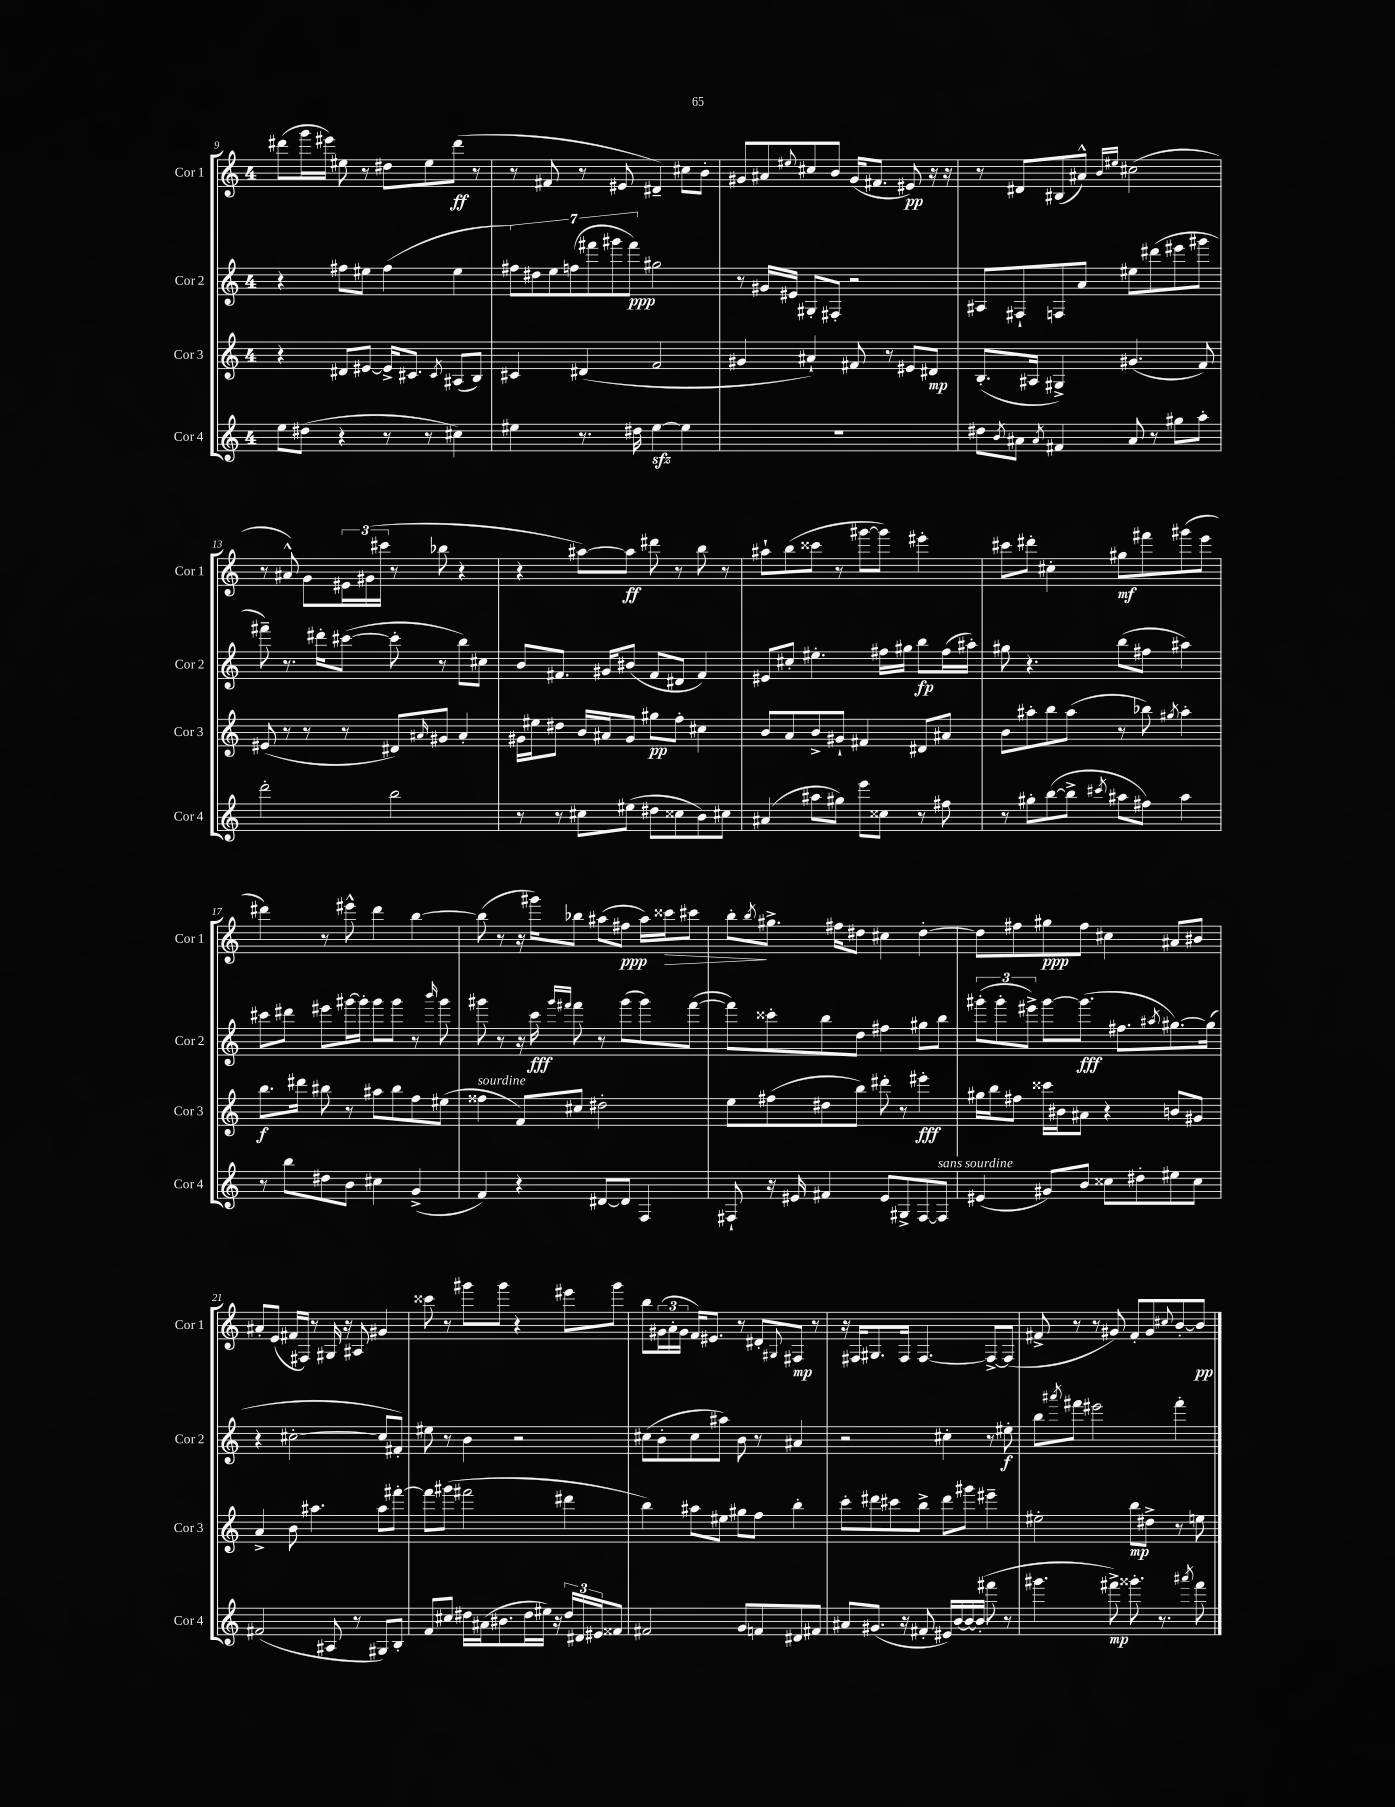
<<
\new StaffGroup <<
\new Staff = "s0" \with { instrumentName = "Cor 1" shortInstrumentName = "Cor 1" } {
    \clef treble \key c \major \once \override Staff.TimeSignature.style = #'single-digit \time 4/4
    dis'''8( g'''16 eis'''16) eis''8 r8 dis''8 eis''8 dis'''8\ff( r8 |
    r8 fis'8 r8 eis'8 dis'4--) cis''8 b'8-. |
    gis'8 ais'8 \appoggiatura { eis''8 } cis''8 b'8 gis'16( fis'8. eis'8\pp) r16 r16 |
    r8 dis'8 bis8( ais'8-^) \grace { b'16 eis''16 } cis''2( |
    r8 ais'8-^) g'8 \tuplet 3/2 { eis'16 gis'16( cis'''16 } r8 bes''8 r4 |
    r4 ais''8~) ais''8\ff dis'''8 r8 b''8 r8 |
    ais''8-! b''8( cisis'''8 r8 gis'''8~ gis'''8) eis'''4-. |
    cis'''8 dis'''8-. cis''4-. gis''8\mf fis'''8 gis'''8( e'''8 |
    dis'''4) r8 eis'''8-^ dis'''4 b''4~ |
    b''8( r8 r16 gis'''16) bes''8 ais''8( fis''8\ppp ais''16) cisis'''16\> cis'''8 |
    b''8-.\! \acciaccatura { b''8 } gis''8.-> fis''16 dis''8 cis''4 dis''4~-. |
    dis''8 fis''8 gis''8\ppp fis''8 cis''4 ais'8 bis'8 |
    ais'8-. e'8( fis'16 fis16) r8 gis16 r16 ais8 gis'4 |
    cisis'''8 r8 gis'''8 gis'''8 r4 eis'''8 gis'''8 |
    b''8 \tuplet 3/2 { gis'16( a'16-. gis'16 } f'16) eis'8. r8 dis'8-. \appoggiatura { gis8 } fis8\mp r8 |
    r16 fis16 gis8. fis16 fis4.~ fis8~-> fis8( |
    fis'8-> r8 r8 gis'8) fis'8-. gis'8 \appoggiatura { cis''8 } b'8~-. b'8\pp \bar "|." |
}
\new Staff = "s1" \with { instrumentName = "Cor 2" shortInstrumentName = "Cor 2" } {
    \clef treble \key c \major \once \override Staff.TimeSignature.style = #'single-digit \time 4/4
    r4 fis''8 eis''8 fis''4( eis''4 |
    \tuplet 7/4 { fis''8) dis''8 e''8 f''8( fis'''8 gis'''8 fis'''8\ppp) } gis''2 |
    r8 gis'16 eis'16 gis8-. fis8-. r2 |
    ais8 fis8-! f8 a'8 eis''8 dis'''8( eis'''8 gis'''8 |
    fis'''8--) r8. dis'''16-. cis'''8~( cis'''8-. r8 b''8) cis''8 |
    b'8 fis'8. gis'16 bis'8( fis'8 dis'8 fis'4) |
    eis'8 cis''8-. eis''4.-. fis''16 gis''16 b''8\fp fis''16( ais''16-.) |
    gis''8 r4. b''8( fis''8 ais''4) |
    cis'''8 dis'''8 eis'''8 gis'''16~ gis'''16-. gis'''8 gis'''8 r8 \grace { b'''16 } gis'''8 |
    gis'''8 r8 r16 c'''16\fff \grace { gis'''16 fis'''16 } fis'''8 r8 gis'''8( gis'''8) fis'''8~( |
    fis'''8) cisis'''8-. b''8 d''8 fis''4 gis''8 b''8 |
    \tuplet 3/2 { gis'''8-.( gis'''8-. eis'''8->) } gis'''8~ gis'''8.\fff( fis''8. \acciaccatura { ais''8 } gis''8.~) gis''16( |
    r4 cis''2~-. cis''8 fis'8-.) |
    eis''8 r8 b'4 r2 |
    cis''8( b'8-. cis''8 ais''8) b'8 r8 ais'4 |
    r2 cis''4-. r8 eis''8-.\f |
    b''8 \acciaccatura { ais'''8 } fis'''8 eis'''2 fis'''4-. \bar "|." |
}
\new Staff = "s2" \with { instrumentName = "Cor 3" shortInstrumentName = "Cor 3" } {
    \clef treble \key c \major \once \override Staff.TimeSignature.style = #'single-digit \time 4/4
    r4 dis'8 eis'8~ eis'16-> cis'8. \acciaccatura { cis'8 } ais8( b8) |
    cis'4 dis'4( f'2 |
    gis'4 ais'4-!) fis'8 r8 eis'8 dis'8\mp |
    b8.-.( ais16 gis4->) gis'4.( f'8) |
    eis'8( r8 r8 r8 dis'8) \grace { ais'16 } gis'8 ais'4-. |
    gis'16 eis''16 dis''8 b'16 ais'16 gis'8 gis''8\pp f''8-. cis''4 |
    b'8 a'8 b'8-> gis'8-! fis'4 dis'8 ais'8 |
    b'8 ais''8-. b''8 ais''8( r8 bes''8) \acciaccatura { gis''8 } ais''4-. |
    b''8.\f dis'''16 bis''8 r8 ais''8 bis''8 f''8 eis''8( |
    fisis''4^\markup { \italic "sourdine" } f'8) cis''8 dis''2-. |
    e''8 fis''8( dis''8 b''8) dis'''8-. r8 eis'''4-.\fff |
    gis''16 b''16 fis''8 cisis'''16 bis'16 ais'8 r4 b'8 gis'8 |
    a'4-> b'8 ais''4. ais''8 fis'''8~-. |
    fis'''8 gis'''8( fis'''2 dis'''4 |
    b''4) ais''8 eis''8 gis''8 f''8 b''4-. |
    c'''8-. dis'''8 cis'''8 b''8-> dis'''8 gis'''8 eis'''4-- |
    eis''2-. b''8\mp dis''8-> r8 e''8 \bar "|." |
}
\new Staff = "s3" \with { instrumentName = "Cor 4" shortInstrumentName = "Cor 4" } {
    \clef treble \key c \major \once \override Staff.TimeSignature.style = #'single-digit \time 4/4
    e''8 dis''8( r4 r8 r8 cis''4) |
    eis''4 r8. dis''16 eis''4~\sfz eis''4 |
    R1 |
    dis''8 \acciaccatura { b'8 } ais'8 \acciaccatura { ais'8 } fis'4 ais'8 r8 gis''8 a''8-. |
    d'''2-. b''2 |
    r8 r8 cis''8 eis''8( dis''8 cisis''8 b'8) cis''8 |
    ais'4( ais''8 gis''8) e'''8 cisis''8 r8 fis''8 |
    r8 gis''8-. b''8~( b''8-> \acciaccatura { cis'''8 } ais''8 fis''8) ais''4 |
    r8 b''8 dis''8 b'8 cis''4 g'4->( |
    f'4) r4 dis'8~ dis'8 f4 |
    fis8-! r16 eis'16 fis'4 eis'8 gis8-> fis8~ fis8^\markup { \italic "sans sourdine" } |
    eis'4( gis'8) b'8 cisis''8 dis''8-. eis''8 cisis''8 |
    fis'2( ais8 r8 gis8) b8-. |
    f'8 cis''8 dis''16 ais'16( bis'8. dis''16 eis''16) r16 \tuplet 3/2 { dis''16 dis'16 eis'16 } fisis'8 |
    fis'2 g'8 f'8 dis'8 fis'8 |
    ais'8 gis'8.( r16 fis'8-. eis'16) b'16~ b'16~ b'16-.( fis'''8 r8 |
    gis'''4. fis'''8->\mp) gisis'''8.-. r8. \acciaccatura { ais'''8 } fis'''8 \bar "|." |
}
>>
>>
\layout { \context { \Score currentBarNumber = #9 } }
